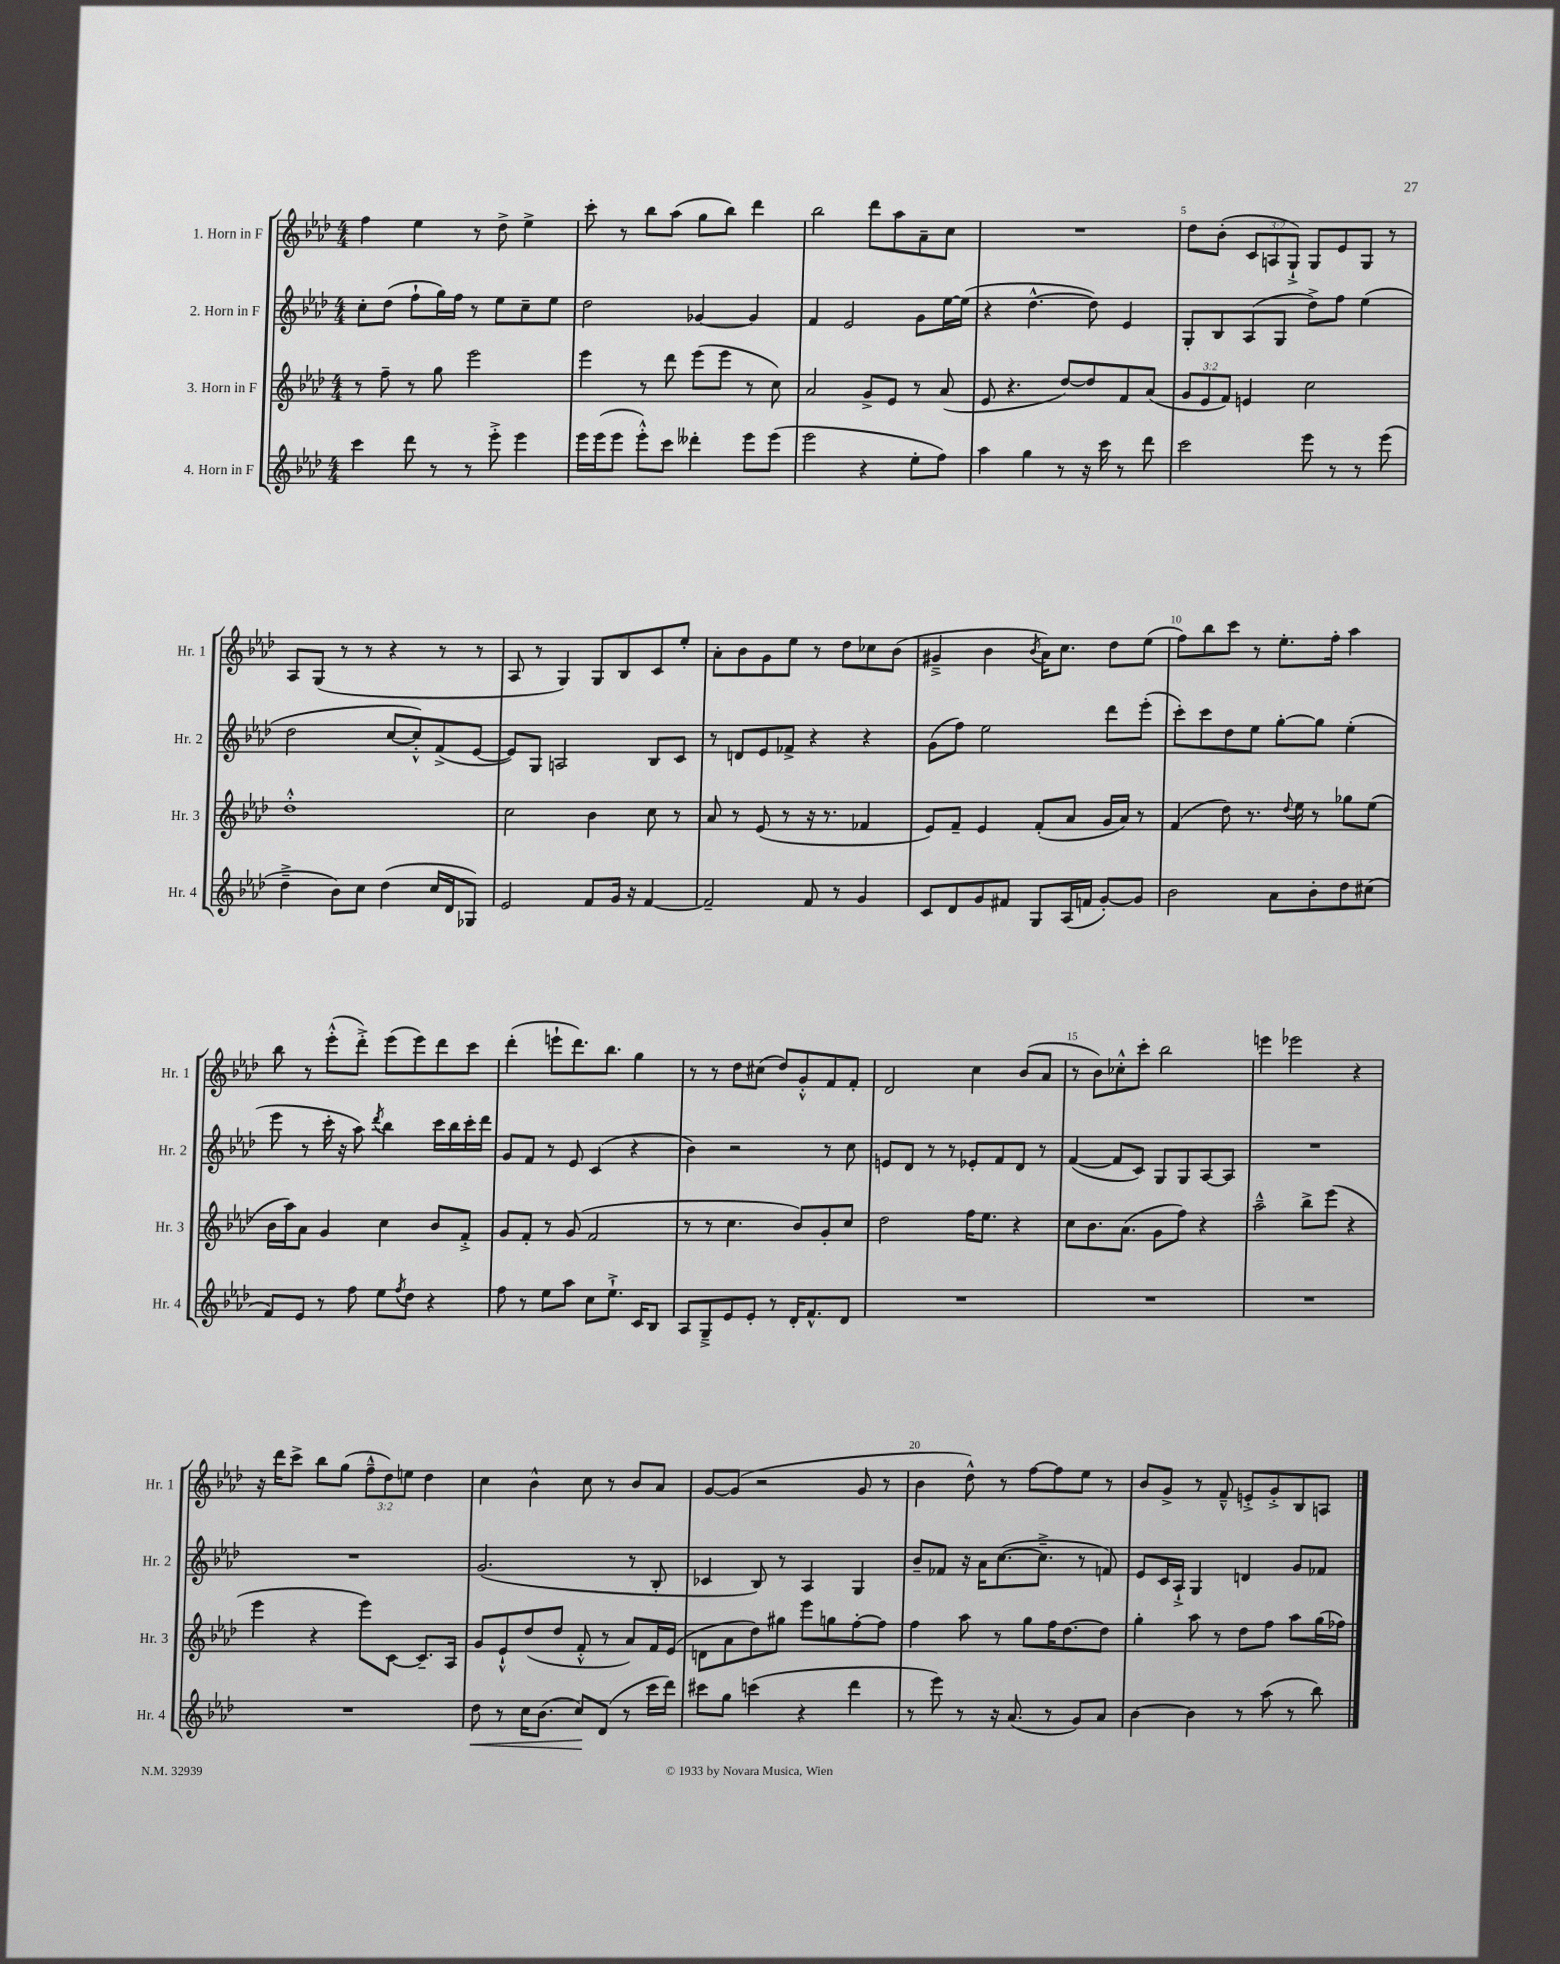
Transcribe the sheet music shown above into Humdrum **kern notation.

**kern	**kern	**kern	**kern
*staff4	*staff3	*staff2	*staff1
*clefG2	*clefG2	*clefG2	*clefG2
*k[b-e-a-d-]	*k[b-e-a-d-]	*k[b-e-a-d-]	*k[b-e-a-d-]
*M4/4	*M4/4	*M4/4	*M4/4
4ccc	8r	8cc'	4ff
.	8ff~	(8dd-	.
8ddd-	8r	8ff`	4ee-
8r	8gg	16gg)	.
.	.	16ff	.
8r	2eee-	8r	8r
8eee-'^	.	8ee-	8dd-^
4eee-	.	8cc~	4ee-^
.	.	8ee-	.
=	=	=	=
16eee-	4eee-	2dd-	8ccc'
(16eee-	.	.	.
8eee-	.	.	8r
8eee-'^^)	8r	.	8bb-
8ccc	8ddd-	.	(8aa-
4ddd--'	(8eee-	[4g-	8gg
.	8eee-	.	8bb-)
8eee-	8r	4g-]	4ddd-
(8eee-	8cc)	.	.
=	=	=	=
2eee-	2a-	4f	2bb-
.	.	2e-	.
4r	8g^	.	8ddd-
.	8e-	.	8aa-
8ee-'	8r	8g	8a-~
8ff)	(8a-	[16ee-	8cc
.	.	(16ee-]	.
=	=	=	=
4aa-	8e-	4r	1r
.	4.r	.	.
4gg	.	[4.dd-^^	.
8r	[8dd-)	.	.
16r	8dd-]	8dd-])	.
16ccc	.	.	.
8r	8f	4e-	.
8ddd-	(8a-	.	.
=	=	=	=
2ccc	12g	8G'	8dd-
.	12e-	.	.
.	.	8B-	(8b-'
.	12f)	.	.
.	4e	(8A-	12c
.	.	.	12A
.	.	8G	.
.	.	.	12G`^)
8eee-	2cc	8dd-^)	8G
8r	.	8ff	8e-
8r	.	(4ee-	8G
(8eee-	.	.	8r
=	=	=	=
4dd-~^	1dd-'^^	2dd-	8A-
.	.	.	(8G
8b-)	.	.	8r
8cc	.	.	8r
(4dd-	.	[8cc	4r
.	.	8cc'^^])	.
16cc	.	(8f^	8r
16d-	.	.	.
8G-)	.	[8e-	8r
=	=	=	=
2e-	2cc	8e-])	8A-
.	.	8G	8r
.	.	2A	4G)
8f	4b-	.	8G
16g	.	.	8B-
16r	.	.	.
[4f	8cc	8B-	8c
.	8r	8c	8ee-'
=	=	=	=
2f~]	8a-	8r	8a-'
.	8r	8d	8b-
.	(8e-	8e-	8g
.	8r	8f-^	8ee-
8f	16r	4r	8r
.	8.r	.	.
8r	.	.	8dd-
4g	4f-	4r	8cc-
.	.	.	(8b-
=	=	=	=
8c	8e-)	(8g	4g#~^
8d-	8f~	8ff)	.
8g	4e-	2ee-	4b-
8f#	.	.	.
.	.	.	8qb-
8G	(8f'	.	16a-)
.	.	.	8.cc
(16A-	8a-	.	.
16f	.	.	.
[8g')	16g	8ddd-	8dd-
.	16a-)	.	.
8g]	8r	(8eee-'	(8ee-
=	=	=	=
2b-	(4f	8ccc')	8ff)
.	.	8ccc	8bb-
.	8dd-)	8dd-	8ccc
.	8.r	8ee-	8r
8a-	.	[8gg'	8.ee-'
.	8qqdd-	.	.
.	16ee-	.	.
8b-'	8r	8gg]	.
.	.	.	16ff'
8dd-	8gg-	(4ee-'	4aa-
(8cc#	(8ee-	.	.
=	=	=	=
8f)	16b-	8eee-	8bb-
.	16aa-)	.	.
8e-	8a-	8r	8r
8r	4g	16ccc'	(8eee-'^^
.	.	16r	.
8ff	.	8aa-)	8ddd-'^)
.	.	8qddd-	.
8ee-	4cc	4bb-	(8eee-
8qff	.	.	.
8dd-	.	.	8eee-)
4r	8b-	16ccc	8ddd-
.	.	16bb-	.
.	8f'^	16ccc'	8ccc
.	.	16ddd-	.
=	=	=	=
8ff	8g	8g	(4ddd-'
8r	8f'	8f	.
8ee-	8r	8r	8eee`
8aa-	(8g	8e-	8.ddd-)
8cc	2f	(4c	.
.	.	.	8.bb-
8.ee-`^	.	.	.
.	.	4r	4gg
16c	.	.	.
8B-	.	.	.
=	=	=	=
8A-	8r	4b-)	8r
8G~^	8r	.	8r
8e-	4.cc	2r	8dd-
8e-'	.	.	(8cc#
8r	.	.	8dd-)
16d-'	8b-)	.	8g'^^
8.f^^	.	.	.
.	8g'	8r	8f
8d-	8cc	8cc	8f'
=	=	=	=
1r	2dd-	8e	2d-
.	.	8d-	.
.	.	8r	.
.	.	8r	.
.	16ff	8e-'	4cc
.	8.ee-	.	.
.	.	8f	.
.	4r	8d-	(8b-
.	.	8r	8a-
=	=	=	=
1r	8cc	([4f	8r
.	8.b-	.	8b-)
.	.	8f]	8cc-'^^
.	(8.a-	.	.
.	.	8c)	8ccc'
.	8g	8G	2bb-
.	8ff)	8G	.
.	4r	[8A-	.
.	.	8A-]	.
=	=	=	=
1r	2aa-~^^	1r	4eee
.	.	.	2eee-
.	8bb-^	.	.
.	(8eee-	.	.
.	4r	.	4r
=	=	=	=
1r	4eee-	1r	16r
.	.	.	16ddd-
.	.	.	8ccc^
.	4r	.	8bb-
.	.	.	(8gg
.	8eee-)	.	12ff~^^
.	.	.	12dd-)
.	[8c	.	.
.	.	.	12ee
.	8.c~]	.	4dd-
.	16A-	.	.
=	=	=	=
8dd-	8g	(2.g	4cc
8r	8e-`^^	.	.
16cc	(8dd-	.	4b-^^
(8.b-	.	.	.
.	8dd-	.	.
8cc)	8f'^^	.	8cc
(8d-	8r	.	8r
8r	8a-)	8r	8b-
16ccc	16f	8B-'	8a-
16ddd-)	(16e-	.	.
=	=	=	=
8ccc#	8d	4c-	[8g
8gg	8a-	.	(8g]
(4ccc	8dd-)	8B-)	2r
.	8gg#	8r	.
4r	8eee-	4A-	.
.	8gg	.	.
4ddd-	[8ff'	4G	8g
.	8ff]	.	8r
=	=	=	=
8r	4ff	8b-~	4b-
8eee-)	.	8f-	.
8r	8aa-	16r	8dd-^^)
.	.	16a-	.
16r	8r	([8.cc	8r
(8.a-	.	.	.
.	8gg	.	[8ff
.	.	8.cc~^]	.
8r	16ff	.	8ff]
.	[8.dd-	.	.
8g)	.	8r	8ee-
8a-	8dd-]	8f)	8r
=	=	=	=
[4b-	4gg'	8e-	8b-
.	.	16c	8g^
.	.	16A-`^	.
4b-]	8aa-	4G	8r
.	8r	.	8f~^^
8r	8dd-	4d	8e'^
(8aa-	8ff	.	8g'^
8r	8aa-	8g	8B-
8bb-)	(16gg	8f-	8A
.	16ff-)	.	.
==	==	==	==
*-	*-	*-	*-
